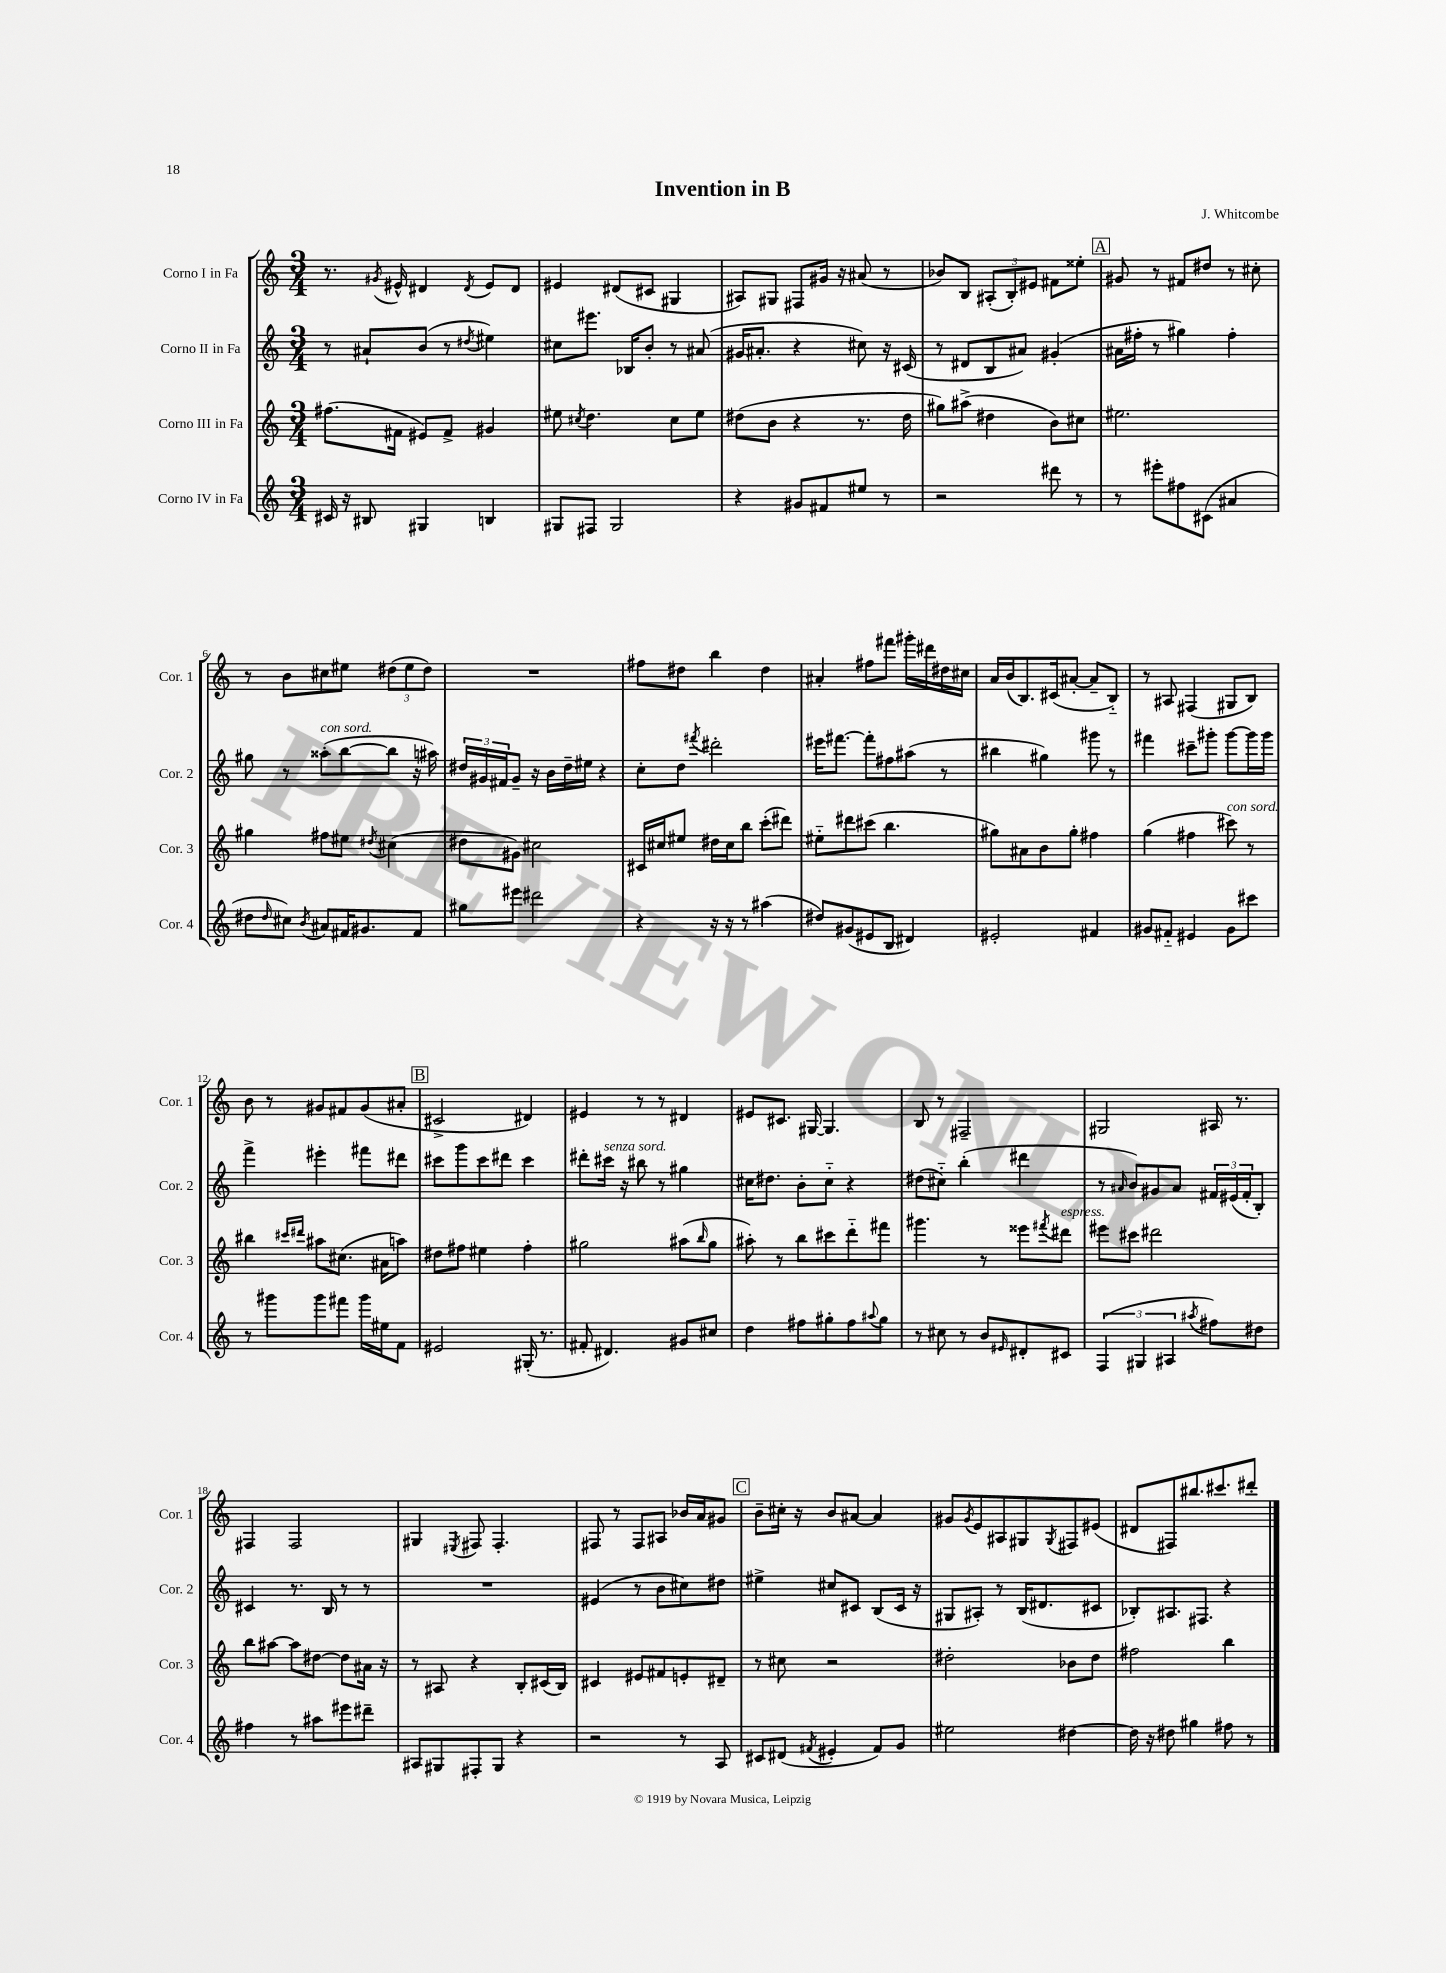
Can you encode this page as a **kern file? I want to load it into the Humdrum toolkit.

**kern	**kern	**kern	**kern
*staff4	*staff3	*staff2	*staff1
*clefG2	*clefG2	*clefG2	*clefG2
*k[]	*k[]	*k[]	*k[]
*M3/4	*M3/4	*M3/4	*M3/4
16c#	(8.ff#	8r	8.r
16r	.	.	.
8B#	.	8a#`	.
.	.	.	8qg#
.	16f#	.	16e#^^
4G#	8e#)	(8b	4d#
.	8f#^	8r	.
.	.	8qdd#	8qd#
4B	4g#	4ee#)	8e#
.	.	.	8d#
=	=	=	=
8G#	8ee#	8cc#	4e#
.	8qcc#	.	.
8F#	4.dd	8.eee#	.
2G#	.	.	(8d#
.	.	16B-	.
.	.	8b'	8c#
.	8cc#	8r	4G#
.	8ee#	(8a#	.
=	=	=	=
4r	(8dd#	16g#	8A#)
.	.	8.a#'	.
.	8b	.	8G#
8g#	4r	4r	8F#
8f#	.	.	16g#
.	.	.	16r
8ee#	8.r	8cc#)	(8a#
8r	.	16r	8r
.	16dd#	(16c#	.
=	=	=	=
2r	8gg#)	8r	8b-)
.	(8aa#^	8d#	8B
.	4dd#	8B	(12A#'
.	.	.	12B')
.	.	8a#)	.
.	.	.	12e#
8ddd#	8b)	(4g#'	8f#
8r	8cc#	.	8ee##'
=	=	=	=
8r	2.ee#	16a#	8g#
.	.	16ff#'	.
8eee#'	.	8r	8r
8ff#	.	4gg#)	8f#
(8c#	.	.	8dd#
4a#	.	4ff#'	8r
.	.	.	8cc#'
=	=	=	=
8dd#	4gg#	8gg#	8r
16qqdd#	.	.	.
8cc#)	.	8r	8b
8qb	.	.	.
8a#	8ff#	(8aa##'	8cc#
16f#	8ee#	[8bb	8ee#
8.g#	.	.	.
.	8qdd#	.	.
.	(4cc#	8bb]	(12dd#
.	.	.	12ee#
8f#	.	16r	.
.	.	.	12dd#)
.	.	16aa#)	.
=	=	=	=
8gg#	8dd#	24dd#	2.r
.	.	24g#	.
.	.	24f#	.
8eee#	8g#)	8g#~	.
2ddd#	2cc#	16r	.
.	.	16b	.
.	.	16dd#~	.
.	.	16ee#	.
.	.	4r	.
=	=	=	=
4r	16c#	8cc'	8ff#
.	16cc#	.	.
.	8ee#	8dd	8dd#
.	.	8qfff#	.
16r	16dd#	2ddd#'	4bb
16r	16cc#	.	.
8r	8bb	.	.
(4aa#	(8ccc'	.	4dd#
.	8ddd#)	.	.
=	=	=	=
8dd#)	8ee#'~	16eee#	4a#'
.	.	[8.fff#	.
(8g#	8ddd#	.	.
8e#	(8ccc#	8fff#']	8ff#
8B	4.bb	8ff#	8fff#
4d#)	.	(8aa#	16ggg#'
.	.	.	16ddd#
.	.	8r	16dd#
.	.	.	16cc#
=	=	=	=
2e#'	8gg#)	4bb#	16a
.	.	.	(16b
.	8a#	.	8.B)
.	8b	4gg#)	.
.	.	.	(16c#
.	8gg#'	.	[8a#'
4f#	4ff#	8ggg#	8a#~]
.	.	8r	8B'~)
=	=	=	=
8g#	(4gg	4fff#	8r
8f#'~	.	.	8A#
4e#	4ff#	8ccc#~	(4F#
.	.	8ggg#'	.
8g#	8ccc#)	[8ggg#	8G#
8ccc#	8r	16ggg#]	8B)
.	.	16ggg#	.
=	=	=	=
8r	4bb#	4fff^	8b
8ggg#	.	.	8r
.	16qqccc#	.	.
.	16qqddd#	.	.
8ggg#	8aa#	4eee#'	8g#
8fff#	(8.cc#	.	8f#
16ggg#	.	8fff#	(8g#
16ee#	16a#	.	.
8f	8aa)	8ddd#	8a#'
=	=	=	=
2e#	8dd#	8ccc#	2c#^
.	8ff#	8ggg	.
.	4ee#	8ccc#	.
.	.	8ddd#	.
(16G#'	4ff#'	4ccc#	4d#)
8.r	.	.	.
=	=	=	=
8f#'	2gg#	8ddd#'	4e#
4.d#)	.	16ccc#	.
.	.	16r	.
.	.	8bb#	8r
.	.	8r	8r
8g#	(8aa#	4gg#	4d#
.	16qqbb	.	.
8cc#	8gg#	.	.
=	=	=	=
4dd	8aa#')	16cc#	8e#
.	.	8.dd#	.
.	8r	.	8.c#
8ff#	8bb	8b'	.
.	.	.	[16G#
8gg#'	8ccc#	8cc#'~	4.G#]
8ff#	8ddd'~	4r	.
8qqaa#	.	.	.
8gg#	8fff#	.	.
=	=	=	=
8r	4.ggg#	(8dd#	8B
8cc#	.	8cc#'~)	8r
8r	.	(4bb'	2F#~
8b	8r	.	.
16qqe#	.	.	.
8d#'	8eee##	4ddd#	.
.	8qfff#	.	.
8c#	8ddd#	.	.
=	=	=	=
(6F	8eee#	8r	2G#
.	.	16qqa#	.
.	8ccc#	8b)	.
6G#	.	.	.
.	2ddd#	8g#	.
6A#	.	.	.
.	.	8a#	.
8qaa#	.	.	.
8ff#)	.	24f#	16A#
.	.	(24e#	.
.	.	.	8.r
.	.	24f#'	.
8dd#	.	8B')	.
=	=	=	=
4ff#	8bb	4c#	4F#
.	[8aa#	.	.
8r	8aa#]	8.r	2F#
8aa#	[8dd#	.	.
.	.	16B	.
8eee#	8dd#]	8r	.
8ddd#~	16a#	8r	.
.	16r	.	.
=	=	=	=
8A#	8r	2.r	4G#
8G#	8A#	.	.
.	.	.	8qE#
8F#'	4r	.	8F#
8G#	.	.	4.F#'
4r	8B'	.	.
.	(16c#	.	.
.	16B)	.	.
=	=	=	=
2r	4c#	(4e#	8F#
.	.	.	8r
.	8e#	8r	8F#
.	8f#	8b	8A#
8r	8e'	8cc#)	16b-
.	.	.	16a
8A	8d#~	8dd#	8g#
=	=	=	=
8c#	8r	4ee#^	8b~
(8d#	8cc#	.	16cc#'
.	.	.	16r
8qf#	.	.	.
4e#'	2r	8cc#	8b
.	.	8c#	[8a#
8f#)	.	(8B	4a#]
8g	.	16c#	.
.	.	16r	.
=	=	=	=
2ee#	2dd#'	8G#	8g#
.	.	.	8qg#
.	.	8A#')	8e
.	.	8r	8A#
.	.	(16B	8G#
.	.	8.d#	.
.	.	.	8qG#
[4dd#	8b-	.	8F#
.	8dd#	8c#	(8e#
=	=	=	=
16dd#]	2ff#	8B-')	8d#
16r	.	.	.
8dd#	.	8.A#	8F#)
4gg#	.	.	8.bb#
.	.	8.F#	.
.	.	.	8.ccc#
8ff#	4bb	4r	.
8r	.	.	8ddd#'
==	==	==	==
*-	*-	*-	*-
